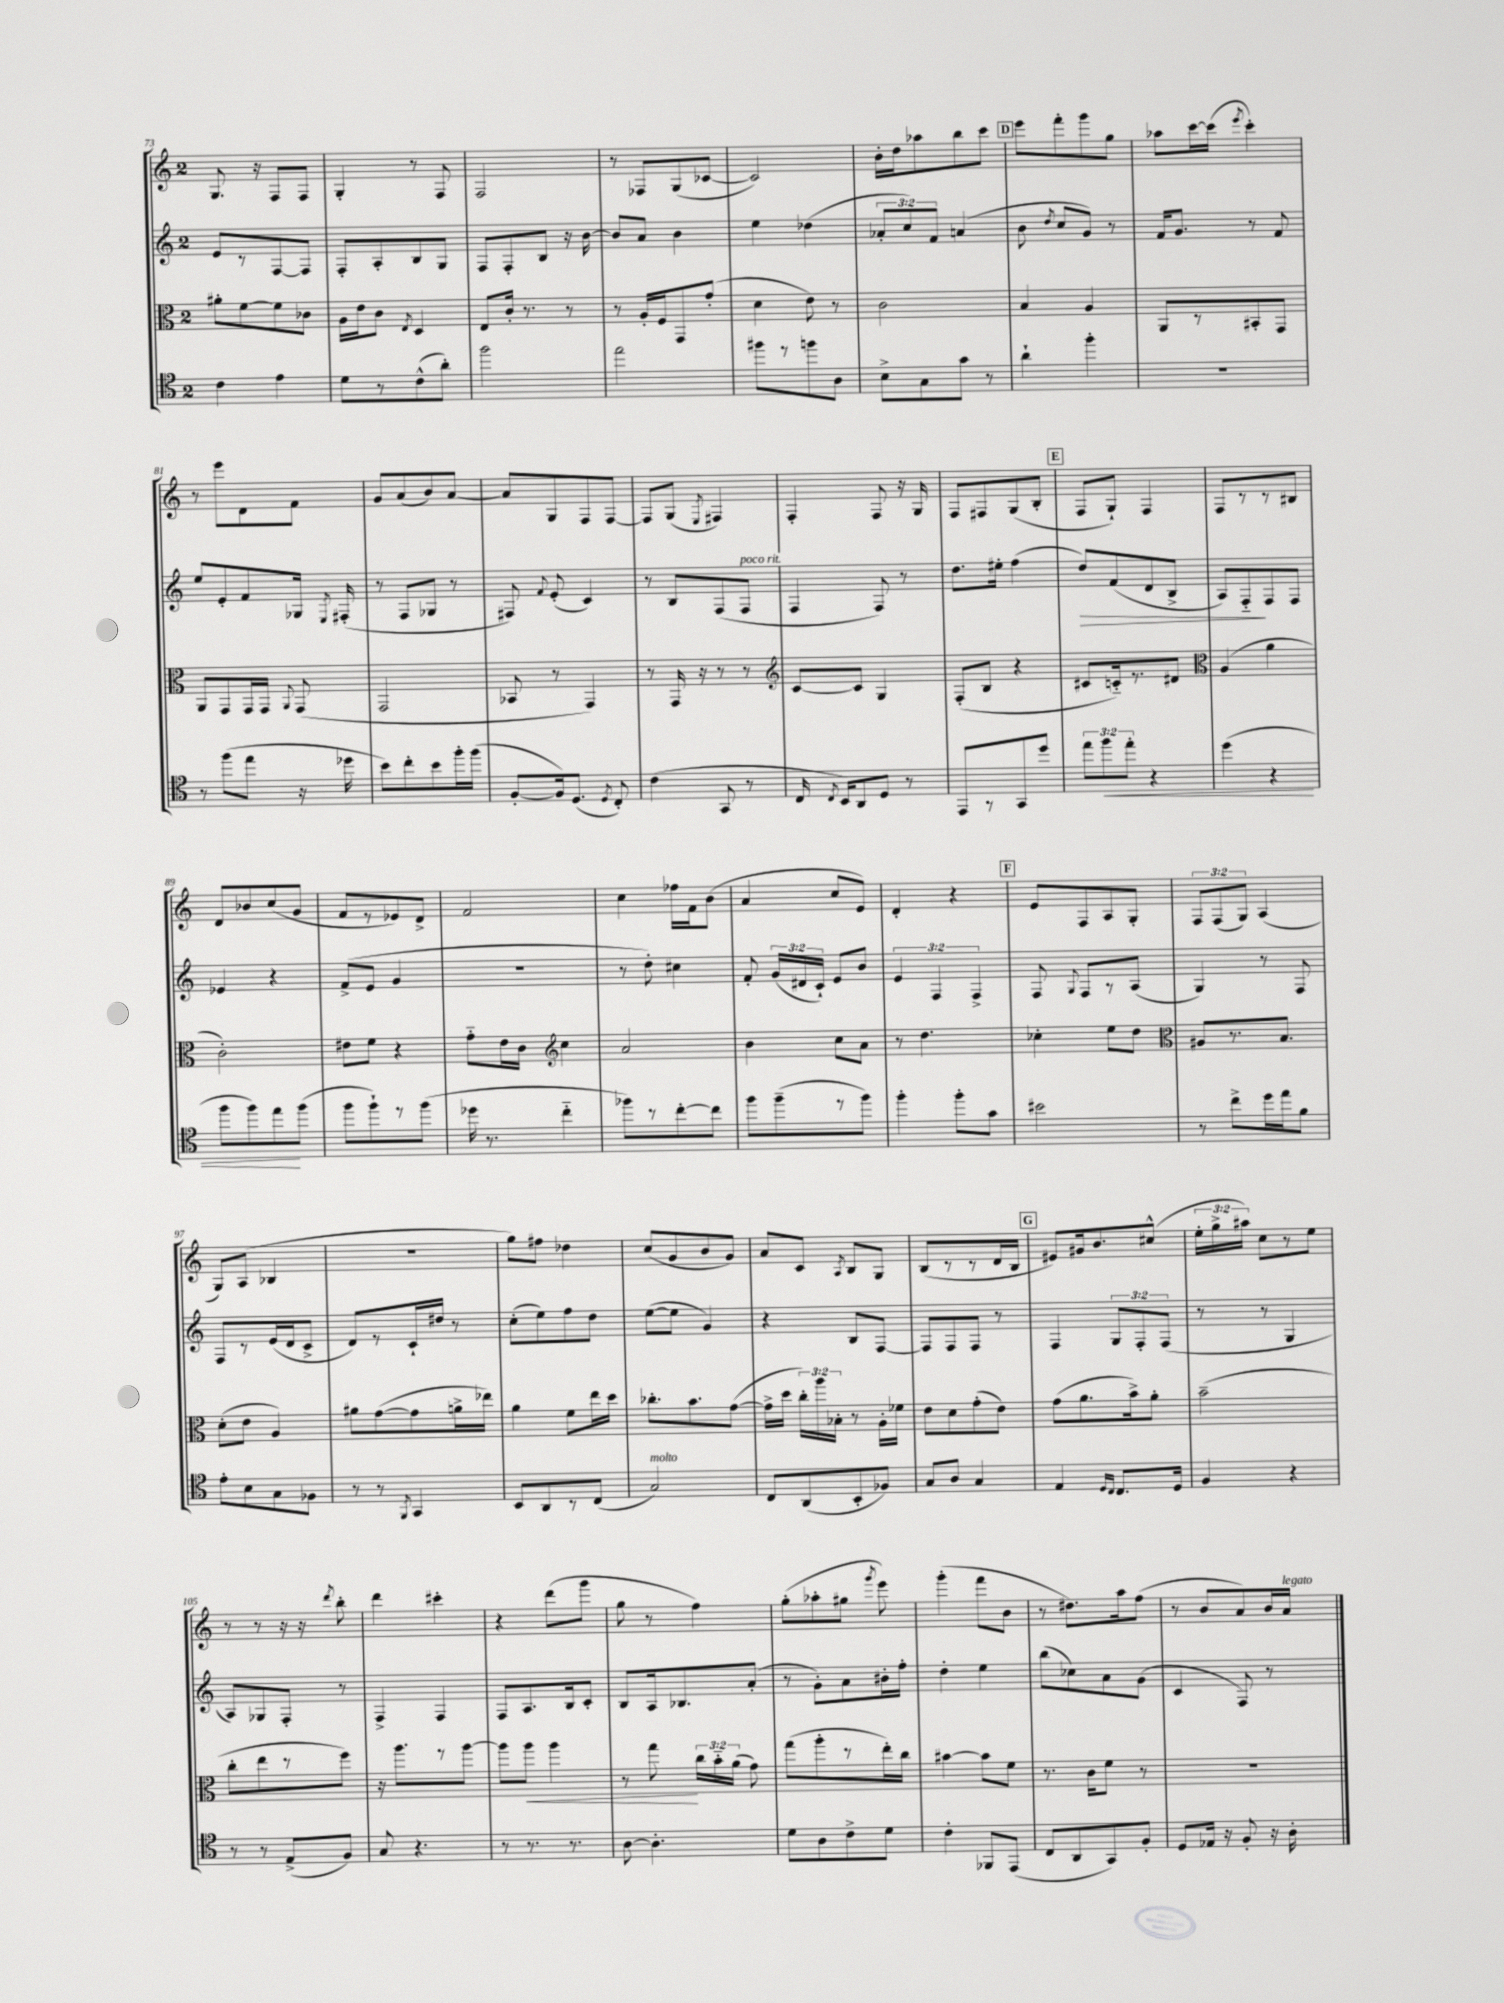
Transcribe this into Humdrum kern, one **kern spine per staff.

**kern	**dynam	**kern	**dynam	**kern	**dynam	**kern
*part4	*part4	*part3	*part3	*part2	*part2	*part1
*staff4	*staff4	*staff3	*staff3	*staff2	*staff2	*staff1
*clefC4	*	*clefC3	*	*clefG2	*	*clefG2
*k[]	*	*k[]	*	*k[]	*	*k[]
*M2/4	*	*M2/4	*	*M2/4	*	*M2/4
=73	=73	=73	=73	=73	=73	=73
4c\	.	8a#X'\L	.	8e/L	.	8.G/
.	.	[8f\	.	8r	.	.
.	.	.	.	.	.	16r
4e\	.	8f\]	.	[8F/	.	8F/L
.	.	8c-X\J	.	8F/J]	.	8F/J
=74	=74	=74	=74	=74	=74	=74
8d\L	.	16A\LL	.	8F'/L	.	4G'/
.	.	16e\J	.	.	.	.
8r	.	8c\J	.	8A'/	.	.
.	.	8qE/	.	.	.	.
(8c^^\	.	4D/	.	8B/	.	8r
8a'\J)	.	.	.	8G/J	.	8F/
=75	=75	=75	=75	=75	=75	=75
2ff\	.	8E/L	.	8F/L	.	2F/
.	.	16c'/Jk	.	8F'/	.	.
.	.	8.r	.	.	.	.
.	.	.	.	8B/J	.	.
.	.	8r	.	16r	.	.
.	.	.	.	[16b\	.	.
=76	=76	=76	=76	=76	=76	=76
2ee\	.	8r	.	8b/L]	.	8r
.	.	16A'/LL	.	8a/J	.	8F-X/L
.	.	16F/J	.	.	.	.
.	.	8GG/	.	4b\	.	(8G/
.	.	(8g'/J	.	.	.	[8c-X/J
=77	=77	=77	=77	=77	=77	=77
8ff#X\L	.	4d\	.	4ee\	.	2c-/])
8r	.	.	.	.	.	.
8ffn\	.	8e\)	.	(4dd-X\	.	.
8A\J	.	8r	.	.	.	.
=78	=78	=78	=78	=78	=78	=78
8B^\L	.	2c\	.	12a-X'/L	.	16b'\LL
.	.	.	.	.	.	16dd\J
.	.	.	.	12cc/)	.	.
8G\	.	.	.	.	.	8aa-X\
.	.	.	.	12f/J	.	.
8g\J	.	.	.	(4an/	.	8bb\
8r	.	.	.	.	.	8ccc\J
!!LO:REH:place=s1:t=D
=79	=79	=79	=79	=79	=79	=79
4a`\	.	4B/	.	8b\	.	8eee\L
.	.	.	.	8qdd/	.	.
.	.	.	.	8cc/L	.	8fff'\
4ff'\	.	4A/	.	8g/J)	.	8ggg\
.	.	.	.	8r	.	8gg\J
=80	=80	=80	=80	=80	=80	=80
2r	.	8AA/L	.	16f/KL	.	8aa-X\L
.	.	.	.	8.g/J	.	.
.	.	8r	.	.	.	[16ccc\L
.	.	.	.	.	.	(16ccc\JJ]
.	.	.	.	.	.	8qeee/
.	.	8BB#X'/	.	8r	.	4ccc'\)
.	.	8GG/J	.	8f/	.	.
!!LO:LB:g=z
=81	=81	=81	=81	=81	=81	=81
8r	.	8AA/L	.	8ee/L	.	8r
(8ff\L	.	8GG/	.	8e'/	.	8eee\L
8ee\J	.	16GG/L	.	8f/	.	8d\
.	.	16GG/JJ	.	.	.	.
.	.	8qqAA/	.	.	.	.
16r	.	(8GG/	.	16G-X/Jk	.	8f\J
.	.	.	.	8qE/	.	.
16dd-X\	.	.	.	(16F#X'/	.	.
=82	=82	=82	=82	=82	=82	=82
8b\L)	.	2GG/	.	8r	.	8g/L
8cc'\	.	.	.	8F/L	.	(8a/
8b\	.	.	.	8G-X/J	.	8b/)
16ff'\L	.	.	.	8r	.	[8a/J
(16ff\JJ	.	.	.	.	.	.
=83	=83	=83	=83	=83	=83	=83
[8F'/L	.	8BB-X/	.	8F#X/)	.	8a/L]
.	.	.	.	8qqf/	.	.
16F/k])	.	8r	.	(8e'/	.	8G/
(8.D/J	.	.	.	.	.	.
.	.	4GG/)	.	4c/)	.	8F/
8qD/	.	.	.	.	.	.
8C'/)	.	.	.	.	.	[8F/J
=84	=84	=84	=84	=84	=84	=84
(4c\	.	8r	.	8r	.	8F/L]
.	.	16GG/	.	8B/L	.	(8G/J
.	.	16r	.	.	.	.
.	.	.	.	.	.	8qE/
8GG/	.	8r	.	(8F/	.	4F#X/)
!	!	!	!	!LO:TX:a:i:t=poco rit.	!	!
8r	.	8r	.	8F/J	.	.
=85	=85	=85	=85	=85	=85	=85
*	*	*clefG2	*	*	*	*
16C/	.	[8c/L	.	4F/	.	4F'/
8qC/	.	.	.	.	.	.
16BB/KL)	.	.	.	.	.	.
8AA/	.	8c/J]	.	.	.	.
8D/J	.	4G/	.	8F/)	.	8F/
8r	.	.	.	8r	.	16r
.	.	.	.	.	.	16G/
=86	=86	=86	=86	=86	=86	=86
8EE/L	.	(8F'/L	.	8.dd\L	.	8F/L
8r	.	8B/J	.	.	.	8F#X/
.	.	.	.	16ee#X'\Jk	.	.
8GG/	.	4r	.	(4ff\	.	(8G/
8dd/J	.	.	.	.	.	8B'/J
!!LO:REH:place=s1:t=E
=87	=87	=87	=87	=87	=87	=87
!	!	!	!	!	!LO:HP:b	!
12ee\L	.	8c#X/L	.	8dd/L)	>	8F/L
!	!LO:HP:b	!	!	!	!	!
12ff\	<	.	.	.	.	.
.	.	16cn/k)	.	(8f/	.	8G`/J)
12ee'\J	.	.	.	.	.	.
.	.	8.r	.	.	.	.
4r	.	.	.	8d/	.	4F/
.	.	8d#X/J	.	8B^/J	.	.
=88	=88	=88	=88	=88	=88	=88
*	*	*clefC3	*	*	*	*
(4dd\	.	(4A/	.	8A/L)	.	8F/L
.	.	.	.	8F/	.	8r
4r	.	4a\	.	8F/	]	8r
.	.	.	.	8F/J	.	8B#X/J
!!LO:LB:g=z
=89	=89	=89	=89	=89	=89	=89
8ff\L	.	2c'\)	.	4e-X/	.	8d/L
8ff\)	.	.	.	.	.	8b-X/
8ee\	.	.	.	4r	.	(8cc/
(8ff\J	[	.	.	.	.	8g/J
=90	=90	=90	=90	=90	=90	=90
8ff\L	.	8e#X\L	.	(8f^/L	.	8f/L
8ff`\)	.	8f\J	.	8e/J	.	8r
8r	.	4r	.	4g/	.	8e-X/)
(8ff\J	.	.	.	.	.	8d^/J
=91	=91	=91	=91	=91	=91	=91
16dd-X\	.	8g\L	.	2r	.	2f/
8.r	.	.	.	.	.	.
.	.	16e\L	.	.	.	.
.	.	16c\JJ	.	.	.	.
*	*	*clefG2	*	*	*	*
4cc\	.	4cc\	.	.	.	.
=92	=92	=92	=92	=92	=92	=92
8ff-X\L)	.	2a/	.	8r	.	4cc\
8r	.	.	.	8dd'\)	.	.
[8cc'\	.	.	.	4cc#X\	.	16ff-X\LL
.	.	.	.	.	.	16f\J
8cc\J]	.	.	.	.	.	(8b\J
=93	=93	=93	=93	=93	=93	=93
8ff\L	.	4b\	.	8f'/	.	4a/
(8ff~\	.	.	.	(24g/LL	.	.
.	.	.	.	24d#X/	.	.
.	.	.	.	24c`/JJ)	.	.
8r	.	8cc\L	.	8e/L	.	8cc/L
8ff\J)	.	8a\J	.	8b/J	.	8e/J)
=94	=94	=94	=94	=94	=94	=94
4ff'\	.	8r	.	6e/	.	4d'/
.	.	4.dd\	.	.	.	.
.	.	.	.	6F/	.	.
8ff'\L	.	.	.	.	.	4r
.	.	.	.	6F^/	.	.
8g\J	.	.	.	.	.	.
!!LO:REH:place=s1:t=F
=95	=95	=95	=95	=95	=95	=95
2b#X\	.	4cc-X'\	.	8F/	.	8e/L
.	.	.	.	8qqG/	.	.
.	.	.	.	8F/L	.	8F/
.	.	8ee\L	.	8r	.	8A/
.	.	8dd\J	.	(8A/J	.	8G'/J
=96	=96	=96	=96	=96	=96	=96
*	*	*clefC3	*	*	*	*
8r	.	8A#X/L	.	4G/)	.	12F/L
.	.	.	.	.	.	(12F/
8cc^\L	.	8.r	.	.	.	.
.	.	.	.	.	.	12G/J)
16dd\L	.	.	.	8r	.	(4A/
16ee\J	.	8.B/J	.	.	.	.
8f\J	.	.	.	8F/	.	.
!!LO:LB:g=z
=97	=97	=97	=97	=97	=97	=97
8e'\L	.	(8d'\L	.	8F/L	.	8G/L)
8B\	.	8e\J	.	8r	.	(8A/J
8G\	.	4A/)	.	(16e/L	.	4B-X/
.	.	.	.	16d/J	.	.
8F-X\J	.	.	.	8c^/J	.	.
=98	=98	=98	=98	=98	=98	=98
8r	.	8a#X\L	.	8d/L)	.	2r
8r	.	([8g\	.	8r	.	.
8qFF/	.	.	.	.	.	.
4GG/	.	8g\]	.	16c`/L	.	.
.	.	.	.	16dd#X/JJ	.	.
.	.	16an^\L	.	8r	.	.
.	.	16ee-X\JJ)	.	.	.	.
=99	=99	=99	=99	=99	=99	=99
8BB/L	.	4a\	.	(8cc'\L	.	8gg\L)
8AA/	.	.	.	8ee\)	.	8ff#X\J
8r	.	8f\L	.	8ff\	.	4dd-X\
(8C/J	.	16ee\L	.	8dd\J	.	.
.	.	16dd\JJ	.	.	.	.
=100	=100	=100	=100	=100	=100	=100
!LO:TX:a:i:t=molto	!	!	!	!	!	!
2G/)	.	8.cc-X'\L	.	([8ee\L	.	(8cc/L
.	.	.	.	8ee\J]	.	8g/
.	.	8.b\	.	.	.	.
.	.	.	.	4g/)	.	8b/
.	.	([8g\J	.	.	.	8g/J)
=101	=101	=101	=101	=101	=101	=101
8C/L	.	16g^\LL]	.	4r	.	8a/L
.	.	16dd\JJ	.	.	.	.
(8AA/	.	24cc'\LL)	.	.	.	8c/J
.	.	24aa\	.	.	.	.
.	.	24B-X'\JJ	.	.	.	.
.	.	.	.	.	.	8qA/
8BB'/	.	8r	.	8B/L	.	8B/L
8F-X/J)	.	16A'\LL	.	[8F/J	.	8G/J
.	.	16f-X\JJ	.	.	.	.
=102	=102	=102	=102	=102	=102	=102
8G/L	.	8e\L	.	8F/L]	.	(8B/L
8A/J	.	8d\	.	8F/	.	8r
4G/	.	(8g'\	.	8F/J	.	8r
.	.	8e\J)	.	8r	.	16d/L
.	.	.	.	.	.	16B/JJ
!!LO:REH:place=s1:t=G
=103	=103	=103	=103	=103	=103	=103
4E/	.	(8g\L	.	4F/	.	8e#X/L)
.	.	8.a\	.	.	.	16g#X/k
.	.	.	.	.	.	8.b/
16qqD/LL	.	.	.	.	.	.
16qqC/JJ	.	.	.	.	.	.
8.C/L	.	.	.	12G/L	.	.
.	.	16b^\k)	.	.	.	.
.	.	.	.	12F'/	.	.
.	.	8a'\J	.	.	.	(8cc#X^^/J
.	.	.	.	(12F/J	.	.
16D/Jk	.	.	.	.	.	.
=104	=104	=104	=104	=104	=104	=104
4F/	.	(2b~\	.	8r	.	24ee'\LL
.	.	.	.	.	.	24gg^\
.	.	.	.	.	.	24aa#X\JJ)
.	.	.	.	8r	.	8cc\L
4r	.	.	.	4G/	.	8r
.	.	.	.	.	.	8ee\J
!!LO:LB:g=z
=105	=105	=105	=105	=105	=105	=105
8r	.	8cc'\L	.	8A/L)	.	8r
8r	.	8ee\	.	8G-X/	.	8r
(8E^/L	.	8r	.	8F'/J	.	16r
.	.	.	.	.	.	16r
.	.	.	.	.	.	8qddd/
8F/J)	.	8ff\J)	.	8r	.	8bb'\
=106	=106	=106	=106	=106	=106	=106
8G/	.	16r	.	4F^/	.	4ddd\
.	.	8.aa\L	.	.	.	.
4.r	.	.	.	.	.	.
.	.	8r	.	4F/	.	4ccc#X'\
.	.	[8aa\J	.	.	.	.
=107	=107	=107	=107	=107	=107	=107
8r	.	8aa\L]	.	8F/L	.	4r
!	!	!	!LO:HP:b	!	!	!
8.r	.	8aa\J	<	8.A/	.	.
.	.	4aa\	.	.	.	(8ddd\L
8.r	.	.	.	16B/k	.	.
.	.	.	.	8c'/J	.	8ggg\J
=108	=108	=108	=108	=108	=108	=108
[8A\	.	8r	.	8B/L	.	8gg\
4.A'\]	.	8gg\	.	16A/k	.	8r
.	.	.	.	8.B-X/	.	.
.	.	24cc\LL	[	.	.	4ff\)
.	.	24b\	.	.	.	.
.	.	(24a\JJ	.	.	.	.
.	.	8g\)	.	(8a'/J	.	.
=109	=109	=109	=109	=109	=109	=109
8d\L	.	(8gg\L	.	8r	.	(8gg'\L
8A\	.	8aa'\	.	8g'\L)	.	8aa-X'\
8c^\	.	8r	.	8a\	.	8gg#X\J
.	.	.	.	.	.	8qggg/
8d\J	.	16ee'\L)	.	16b#X'\L	.	8eee\)
.	.	16cc\JJ	.	16ff'\JJ	.	.
=110	=110	=110	=110	=110	=110	=110
4c'\	.	[4b#X\	.	4dd'\	.	(4ggg'\
8FF-X/L	.	8b#\L]	.	4ee\	.	8fff\L
(8EE/J	.	8f\J	.	.	.	8b\J
=111	=111	=111	=111	=111	=111	=111
8C/L	.	8.r	.	(8bb\L	.	8r
8AA/	.	.	.	8cc-X\)	.	8.dd#X\L)
.	.	16c\KL	.	.	.	.
8GG/)	.	8f\J	.	8a\	.	.
.	.	.	.	.	.	16aa\k
8F'/J	.	8r	.	(8g\J	.	(8ff\J
=112	=112	=112	=112	=112	=112	=112
8D/L	.	2r	.	4c/	.	8r
16E-X/Jk	.	.	.	.	.	8b/L
16r	.	.	.	.	.	.
8F'/	.	.	.	8F/)	.	8a/)
16r	.	.	.	8r	.	16b/L
!	!	!	!	!	!	!LO:TX:a:i:t=legato
16A'\	.	.	.	.	.	16a/JJ
==	==	==	==	==	==	==
*-	*-	*-	*-	*-	*-	*-
